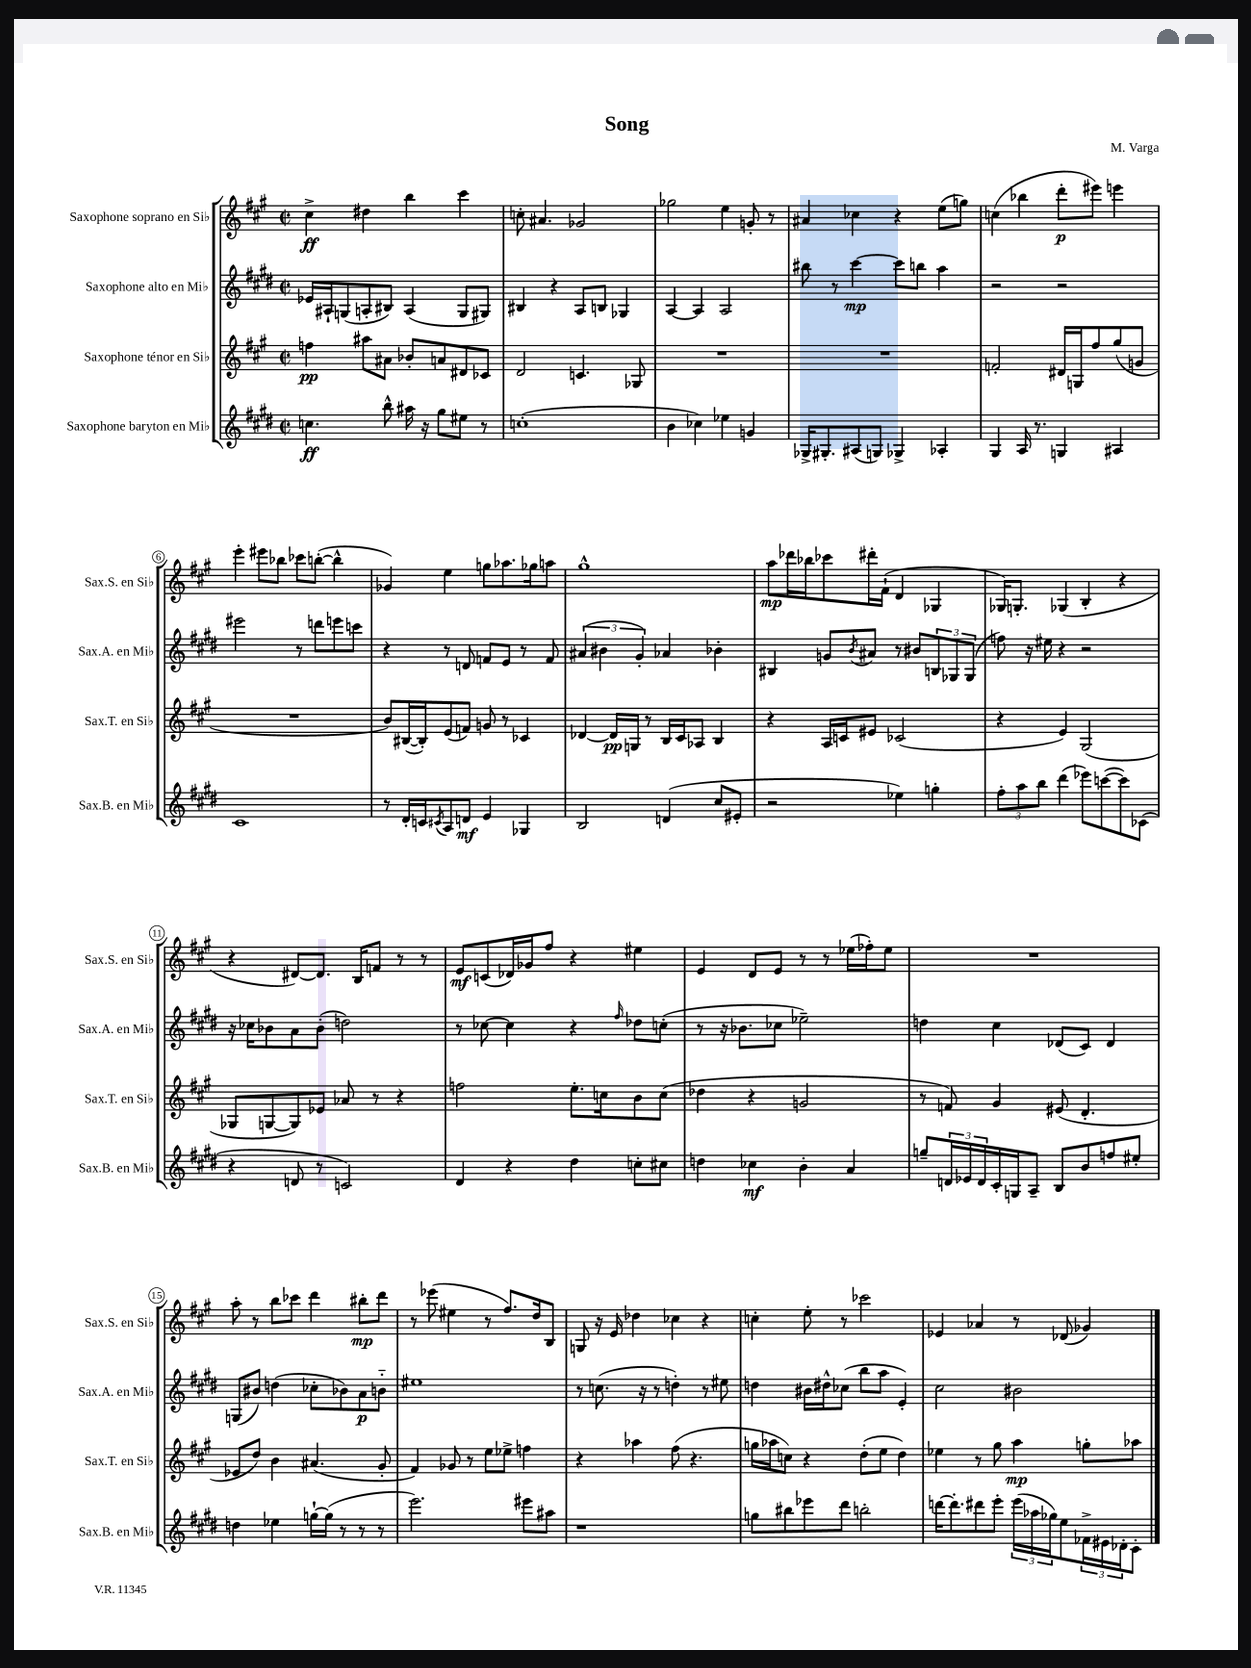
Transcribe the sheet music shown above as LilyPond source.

\header { title = "Song" composer = "M. Varga" }
<<
\new StaffGroup <<
\new Staff = "s0" \with { instrumentName = "Saxophone soprano en Sib" shortInstrumentName = "Sax.S. en Sib" } {
    \clef treble \key a \major \defaultTimeSignature \time 2/2
    cis''4->\ff dis''4 b''4 cis'''4 |
    c''8-. ais'4. ges'2 |
    ges''2 e''4 g'8-. r8 |
    ais'4 ces''4 r4 e''8( g''8) |
    c''4( bes''4 d'''8-.\p eis'''8) e'''4 |
    e'''4-. eis'''8 bes''8 ces'''8 b''8~-.( b''4-^ |
    ges'4) e''4 g''8 aes''8. ges''16 a''8 |
    gis''1-^ |
    a''8\mp des'''16 bes''16 ces'''8 dis'''16-. fis'16-!( d'4 ges4 |
    ges16) g8.-. ges4( b4-. r4 |
    r4 dis'8~) dis'8. b16 f'8 r8 r8 |
    e'8\mf c'8( des'16) ges'16 fis''8 r4 eis''4 |
    e'4 d'8 e'8 r8 r8 ees''16( fes''16-.) ees''8 |
    R1 |
    a''8-. r8 b''8 ces'''8 d'''4 bis''8-.\mp d'''8 |
    r8 ees'''8( eis''4 r8 fis''8.) d''16 b8 |
    g8 r16 e'16 des''4 ces''4 r4 |
    c''4-. e''8-. r8 ces'''2 |
    ees'4 aes'4 r8 des'8( ges'4) \bar "|." |
}
\new Staff = "s1" \with { instrumentName = "Saxophone alto en Mib" shortInstrumentName = "Sax.A. en Mib" } {
    \clef treble \key e \major \defaultTimeSignature \time 2/2
    ees'16 ais16-! g8( a8-. bis8) a4( g8 gis8) |
    bis4 r4 a8 b8 ges4 |
    a4~ a4 a2 |
    bis''8 r8 cis'''4~\mp cis'''8 b''8 a''4 |
    r2 r2 |
    eis'''2 r8 d'''8 e'''8 c'''8 |
    r4 r8 d'8 f'8 e'8 r8 f'8 |
    \tuplet 3/2 { ais'4( bis'4 gis'4-.) } aes'4 bes'4-. |
    bis4 g'8 \acciaccatura { b'8 } ais'8 r8 bis'8 \tuplet 3/2 { b8 ges8 ges8( } |
    f''8) r16 eis''16 r4 r2 |
    r16 ces''16 bes'8 a'8 bes'8-.( d''2) |
    r8 ces''8~ ces''4 r4 \grace { fis''16 } des''8 c''8-.( |
    r8 r16 bes'8. ces''8 ees''2--) |
    d''4 cis''4 des'8( cis'8) des'4 |
    g8( bis'8) d''4( ces''8-. bes'8) a'8\p b'8-_ |
    eis''1 |
    r8 c''8.( r16 r8 d''4-.) r8 eis''8 |
    d''4 bis'16 dis''16-^ ces''8( b''8 a''8 e'4-.) |
    cis''2 bis'2 \bar "|." |
}
\new Staff = "s2" \with { instrumentName = "Saxophone ténor en Sib" shortInstrumentName = "Sax.T. en Sib" } {
    \clef treble \key a \major \defaultTimeSignature \time 2/2
    f''4\pp ais''8 ais'8 bes'8-. a'8 dis'8 ces'8 |
    d'2 c'4. ges8 |
    R1 |
    R1 |
    f'2-. dis'16 g16 fis''8 gis''8( g'8 |
    R1 |
    b'8) bis16~( bis16-.) e'8( f'8) g'8 r8 ces'4 |
    des'4~ des'16\pp g16 r8 b16 cis'16 aes8 b4 |
    r4 a16 c'16 eis'8 ces'2( |
    r4 e'4) gis2( |
    ges8 g8~ g8) ees'8 aes'8 r8 r4 |
    f''2 e''8.-. c''16 b'8 c''8( |
    des''4 r4 g'2 |
    r8 f'8) gis'4 eis'8( d'4.-. |
    ees'8 d''8) b'4 ais'4.( gis'8-. |
    fis'4) ges'8 r8 e''8 ees''8-> f''4 |
    r4 aes''4 fis''8( r4. |
    g''16 aes''16 c''8) r4 d''8-.( e''8 d''4) |
    ees''4 r8 gis''8 a''4\mp g''8-. aes''8 \bar "|." |
}
\new Staff = "s3" \with { instrumentName = "Saxophone baryton en Mib" shortInstrumentName = "Sax.B. en Mib" } {
    \clef treble \key e \major \defaultTimeSignature \time 2/2
    c''4.\ff b''8-^ ais''16 r16 gis''8 eis''8 r8 |
    c''1-.( |
    b'4 ces''4) ees''4 g'4 |
    ges16-> gis8.-. ais8( g8) ges4-> aes4-. |
    gis4 a16 r8. g4 ais4 |
    cis'1 |
    r8 dis'16-. c'16 \acciaccatura { cis'8 } a8 d'8\mf e'4 ges4 |
    b2 d'4( cis''8 eis'8-. |
    r2 ees''4) g''4-. |
    \tuplet 3/2 { fis''8-. a''8 b''8 } dis'''4( ees'''8) c'''8~( c'''8) ces'8( |
    r4 d'8 r8 c'2) |
    dis'4 r4 dis''4 c''8-. cis''8 |
    d''4 ces''4\mf b'4-. a'4 |
    g''8-- \tuplet 3/2 { d'16 ees'16 d'16 } cis'16-. g16 a8-- b8 b'8 f''8 eis''8-. |
    d''4 ees''4 g''16~-! g''16( r8 r8 r8 |
    e'''2.) eis'''8 ais''8 |
    r1 |
    g''8 bis''8 ees'''8 dis'''8 b''2-. |
    d'''16~ d'''8.-. dis'''8 e'''8-. \tuplet 3/2 { e'''16( aes''16 ges''16) } e''8 \tuplet 3/2 { fes'16-> eis'16 des'16-. } cis'8-. \bar "|." |
}
>>
>>
